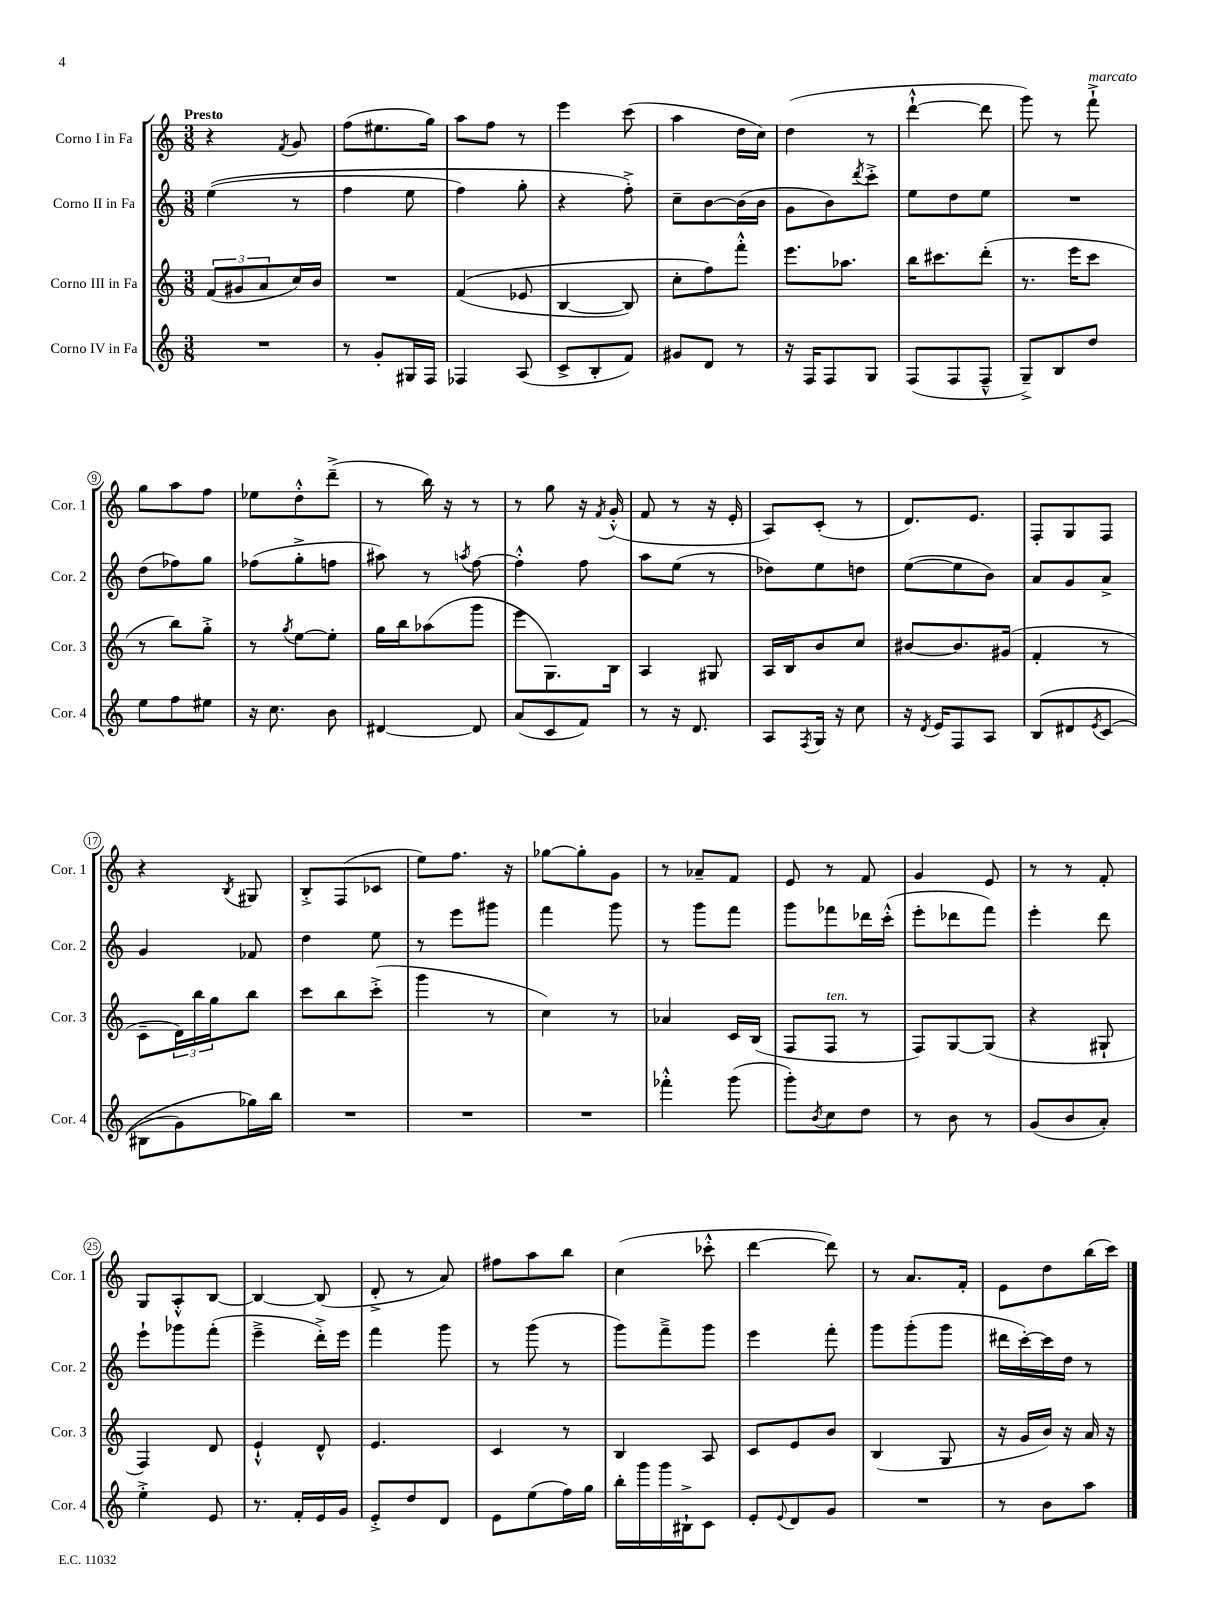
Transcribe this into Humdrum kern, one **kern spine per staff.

**kern	**kern	**kern	**kern
*part4	*part3	*part2	*part1
*staff4	*staff3	*staff2	*staff1
*I"Corno IV in Fa	*I"Corno III in Fa	*I"Corno II in Fa	*I"Corno I in Fa
*I'Cor. 4	*I'Cor. 3	*I'Cor. 2	*I'Cor. 1
*clefG2	*clefG2	*clefG2	*clefG2
*k[]	*k[]	*k[]	*k[]
*M3/8	*M3/8	*M3/8	*M3/8
=1	=1	=1	=1
!	!	!	!LO:TX:a:B:t=Presto
4.r	(12f/L	((4ee\	4r
.	12g#X/	.	.
.	12a/	.	.
.	.	.	8qf/
.	16cc/L)	8r	8g/
.	16b/JJ	.	.
=2	=2	=2	=2
8r	4.r	4ff\	(8ff\L
8g'/L	.	.	8.ee#X\
16G#X/L	.	8ee\	.
16F/JJ	.	.	16gg\Jk)
=3	=3	=3	=3
4F-X/	((4f/	4ff\)	8aa\L
.	.	.	8ff\J
(8A/	8e-X/	8gg'\	8r
=4	=4	=4	=4
8c^/L	[4B/	4r	4eee\
8B'/	.	.	.
8f/J)	8B/])	8ff'^\)	(8ccc\
=5	=5	=5	=5
8g#X/L	8cc'\L	8cc~\L	4aa\
8d/J	8ff\)	[8b\	.
8r	8fff'^^\J	(16b\L]	16dd\LL
.	.	16b\JJ	16cc\JJ)
=6	=6	=6	=6
16r	8.eee\L	8g\L	(4dd\
16F/KL	.	.	.
8F/	.	8b\)	.
.	8.aa-X\J	.	.
.	.	8qddd/	.
8G/J	.	8ccc'^\J	8r
=7	=7	=7	=7
(8F/L	16bb\KL	8ee\L	[4ddd`^^\
.	8.ccc#X\	.	.
8F/	.	8dd\	.
8F~^^/J	(8ddd'\J	8ee\J	8ddd\]
=8	=8	=8	=8
8G~^/L)	8.r	4.r	8ggg\)
8B/	.	.	8r
.	16eee\KL	.	.
!	!	!	!LO:TX:a:i:t=marcato
8dd/J	8ccc\J	.	8fff`^\
!!LO:LB:g=z
=9	=9	=9	=9
8ee\L	8r	(8dd\L	8gg\L
8ff\	8bb\L)	8ff-X\)	8aa\
8ee#X\J	8gg'^\J	8gg\J	8ff\J
=10	=10	=10	=10
16r	8r	(8ff-X\L	8ee-X\L
8.cc\	.	.	.
.	8qgg/	.	.
.	[8ee\L	8gg'^\	8dd'^^\
8b\	8ee'\J]	8ffn\J	(8ddd~^\J
=11	=11	=11	=11
[4d#X/	16gg\LL	8aa#X\)	8r
.	16bb\J	.	.
.	(8aa-X\	8r	16bb\)
.	.	.	16r
.	.	8qaan/	.
8d#/]	8ggg\J	[8ff\	8r
=12	=12	=12	=12
(8a/L	8eee\L	4ff'^^\]	8r
8c/	8.G\)	.	8gg\
8f/J)	.	8ff\	16r
.	.	.	8qf/
.	16B\Jk	.	(16g'^^/
=13	=13	=13	=13
8r	4A/	8aa\L	8f/
16r	.	(8ee\J	8r
8.d/	.	.	.
.	8G#X/	8r	16r
.	.	.	16e'/
=14	=14	=14	=14
8A/L	16A/LL	8dd-X\L)	8A/L)
.	16B/J	.	.
8qF/	.	.	.
16G/Jk	8b/	8ee\	(8c'/J
16r	.	.	.
8cc\	8cc/J	8ddn\J	8r
=15	=15	=15	=15
16r	[8b#X/L	([8ee\L	8.d/L)
8qd/	.	.	.
16e/KL	.	.	.
8F/	8.b#/]	8ee\]	.
.	.	.	8.e/J
8A/J	.	8b\J)	.
.	(16g#X/Jk	.	.
=16	=16	=16	=16
(8B/L	4f'/	8a/L	8F'/L
8d#X/	.	8g/	8G/
8qe/	.	.	.
(8c/J	8r	8a^/J	8F/J
!!LO:LB:g=z
=17	=17	=17	=17
8B#X\L	8c~\L	4g/	4r
8g\)	24d\L)	.	.
.	24bb\	.	.
.	24gg\J	.	.
.	.	.	8qB/
16gg-X\L)	8bb\J	8f-X/	8G#X/
16bb\JJ	.	.	.
=18	=18	=18	=18
4.r	8ccc\L	4dd\	8B'^/L
.	8bb\	.	(8F/
.	(8ccc'^\J	8ee\	8c-X/J
=19	=19	=19	=19
4.r	4ggg\	8r	8ee\L)
.	.	8eee\L	8.ff\J
.	8r	8ggg#X\J	.
.	.	.	16r
=20	=20	=20	=20
4.r	4cc\)	4fff\	[8gg-X\L
.	.	.	8gg-'\]
.	8r	8ggg\	8g\J
=21	=21	=21	=21
4fff-X'^^\	4a-X/	8r	8r
.	.	8ggg\L	8a-X~/L
(8ggg\	16c/LL	8fff\J	8f/J
.	(16B/JJ	.	.
=22	=22	=22	=22
8ggg'\L)	8F/L	8ggg\L	8e/
8qb/	.	.	.
!	!LO:TX:a:i:t=ten.	!	!
8cc\	8F/J	8fff-X\	8r
8dd\J	8r	16ddd-X\L	8f/
.	.	(16ccc'^^\JJ	.
=23	=23	=23	=23
8r	8F/L)	8eee'\L	4g/
8b\	[8G/	8ddd-X\	.
8r	(8G/J]	8fff\J)	8e/
=24	=24	=24	=24
(8g/L	4r	4eee'\	8r
8b/	.	.	8r
8a'/J)	8G#X`/	8ddd\	8f'/
!!LO:LB:g=z
=25	=25	=25	=25
4ee'^\	4F/)	8eee`\L	8G/L
.	.	8ggg-X\	8A'^^/
8e/	8d/	(8fff'\J	[8B/J
=26	=26	=26	=26
8.r	4e`^^/	4eee~^\	4B/_
16f'/LL	.	.	.
16e/	8d^^/	16ddd'^\LL)	(8B/]
16g/JJ	.	16eee\JJ	.
=27	=27	=27	=27
8e'^/L	4.e/	4fff\	8d'^/
8dd/	.	.	8r
8d/J	.	8ggg\	8a/)
=28	=28	=28	=28
8e\L	4c/	8r	8ff#X\L
(8ee\	.	(8ggg\	8aa\
16ff\L)	8r	8r	8bb\J
16gg\JJ	.	.	.
=29	=29	=29	=29
16bb'\LL	4B/	8ggg\L)	(4cc\
16ggg\	.	.	.
16ggg\	.	8fff~^\	.
16B#X`^\J	.	.	.
8c\J	8A/	8ggg\J	8ccc-X'^^\
=30	=30	=30	=30
8e'/L	8c/L	4eee\	[4ddd\
8qqe/	.	.	.
8d/	8e/	.	.
8g/J	8b/J	8fff'\	8ddd\])
=31	=31	=31	=31
4.r	(4B/	8ggg\L	8r
.	.	(8ggg'\	8.a/L
.	8G/	8ggg\J	.
.	.	.	16f'/Jk
=32	=32	=32	=32
8r	16r	16ddd#X\LL	8e\L
.	16g/LL	[16ccc'\)	.
8b\L	16b/JJ)	16ccc\]	8dd\
.	16r	16dd\JJ	.
8aa\J	16a/	8r	(16bb\L
.	16r	.	16ccc\JJ)
==	==	==	==
*-	*-	*-	*-
